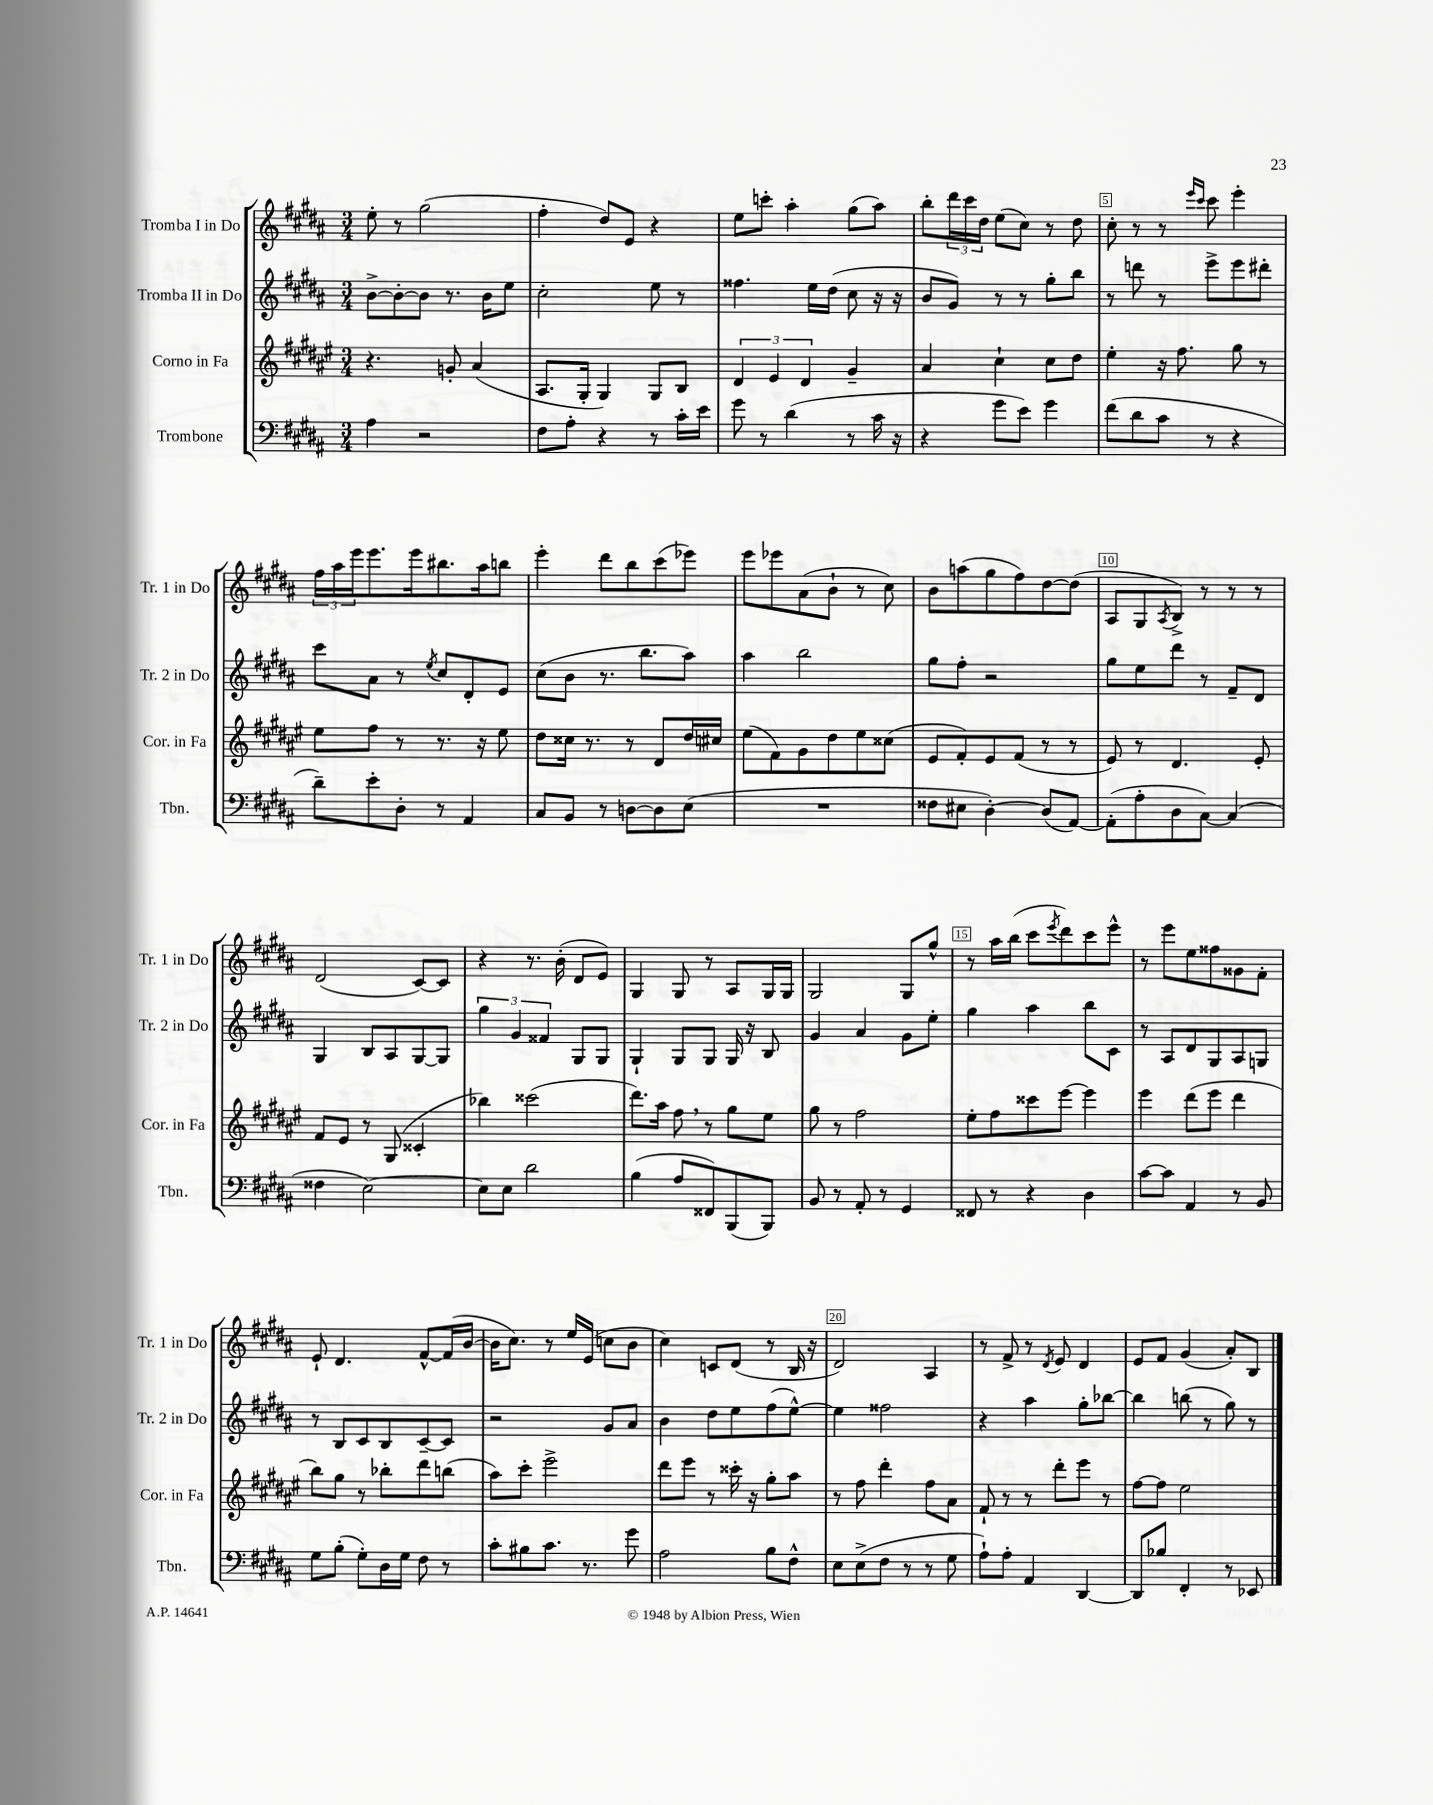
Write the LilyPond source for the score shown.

<<
\new StaffGroup <<
\new Staff = "s0" \with { instrumentName = "Tromba I in Do" shortInstrumentName = "Tr. 1 in Do" } {
    \clef treble \key b \major \numericTimeSignature \time 3/4
    e''8-. r8 gis''2( |
    fis''4-. dis''8) e'8 r4 |
    e''8 c'''8-. ais''4-. gis''8( ais''8) |
    b''8-. \tuplet 3/2 { dis'''16 cis'''16 dis''16 } e''8( cis''8) r8 dis''8 |
    cis''8-. r8 r8 \grace { e'''16 cis'''16 } cis'''8 e'''4-. |
    \tuplet 3/2 { fis''16 ais''16 e'''16 } e'''8. e'''16 bis''8. ais''16 b''8 |
    e'''4-. dis'''8 b''8 cis'''8( ees'''8) |
    e'''8 ees'''8 ais'8( b'8-! r8 cis''8) |
    b'8 a''8( gis''8 fis''8) dis''8~ dis''8( |
    ais8 gis8 \acciaccatura { ais8 } b8->) r8 r8 r8 |
    dis'2( cis'8~) cis'8 |
    r4 r8. b'16-.( dis'8 e'8) |
    gis4 gis8 r8 ais8 gis16 gis16 |
    gis2 gis8 gis''8-^ |
    r8 ais''16 b''16( cis'''8 \acciaccatura { e'''8 } dis'''8) cis'''8 e'''8-^ |
    r8 e'''8 e''8 fisis''8 gisis'8 fis'8-. |
    e'8-! dis'4. fis'8~-^ fis'16( b'16~ |
    b'16 cis''8.) r8 e''16 e'16( c''8 b'8 |
    cis''4) c'8 dis'8( r8 b16 r16 |
    dis'2) ais4 |
    r8 fis'8-> r8 \acciaccatura { dis'8 } e'8 dis'4 |
    e'8 fis'8 gis'4( ais'8-.) b8 \bar "|." |
}
\new Staff = "s1" \with { instrumentName = "Tromba II in Do" shortInstrumentName = "Tr. 2 in Do" } {
    \clef treble \key b \major \numericTimeSignature \time 3/4
    b'8~-> b'8~-. b'8 r8. b'16 e''8 |
    cis''2-. e''8 r8 |
    fisis''4. e''16 dis''16( cis''8 r16 r16 |
    b'8 gis'8) r8 r8 gis''8-. b''8 |
    r8 d'''8 r8 e'''8-> e'''8 dis'''8-. |
    cis'''8 ais'8 r8 \acciaccatura { e''8 } cis''8 dis'8-. e'8 |
    cis''8( b'8 r8. b''8. ais''8) |
    ais''4 b''2 |
    gis''8 fis''8-. r2 |
    gis''8 e''8 dis'''8 r8 fis'8-- dis'8 |
    gis4 b8 ais8 gis8~ gis8 |
    \tuplet 3/2 { gis''4 gis'4 fisis'4 } gis8 gis8 |
    gis4-! gis8 gis8 gis16 r16 b8 |
    gis'4 ais'4 gis'8 e''8-. |
    gis''4 ais''4 b''8 cis'8 |
    r8 ais8 dis'8 gis8 ais8 g8 |
    r8 b8 cis'8 b8 cis'8~-- cis'8 |
    r2 gis'8 ais'8 |
    b'4 dis''8 e''8 fis''8( e''8~-^) |
    e''4 fisis''2 |
    r4 ais''4 gis''8-. bes''8~ |
    bes''4 b''8( r8 gis''8) r8 \bar "|." |
}
\new Staff = "s2" \with { instrumentName = "Corno in Fa" shortInstrumentName = "Cor. in Fa" } {
    \clef treble \key fis \major \numericTimeSignature \time 3/4
    r4. g'8-. ais'4( |
    ais8. gis16-. gis4) gis8 b8 |
    \tuplet 3/2 { dis'4 eis'4 dis'4 } gis'4-- |
    ais'4 cis''4-! cis''8 dis''8 |
    eis''4-. r16 fis''8. gis''8 r8 |
    eis''8 fis''8 r8 r8. r16 eis''8 |
    dis''8 cisis''16 r8. r8 dis'8 dis''16 cis''16 |
    eis''8( fis'8) gis'8 dis''8 eis''8 cisis''8( |
    eis'8 fis'8-.) eis'8 fis'8( r8 r8 |
    eis'8) r8 dis'4. eis'8-. |
    fis'8 eis'8 r8 gis8( cisis'4-. |
    bes''4) cisis'''2( |
    dis'''8.) ais''16 fis''8 \breathe r8 gis''8 eis''8 |
    gis''8 r8 fis''2 |
    eis''8-. fis''8 cisis'''8 eis'''8~ eis'''4 |
    eis'''4 dis'''8( eis'''8 dis'''4 |
    b''8) gis''8 r8 bes''8-. dis'''8 b''8( |
    ais''8) cis'''8-. eis'''2-> |
    dis'''8 eis'''8 r8 cisis'''16-. r16 gis''8-. ais''8 |
    r8 fis''8 dis'''4-. fis''8 ais'8 |
    fis'8-! r8 r8 dis'''8-. eis'''8 r8 |
    fis''8~ fis''8 eis''2 \bar "|." |
}
\new Staff = "s3" \with { instrumentName = "Trombone" shortInstrumentName = "Tbn." } {
    \clef bass \key b \major \numericTimeSignature \time 3/4
    ais4 r2 |
    fis8 ais8-. r4 r8 cis'16-. e'16 |
    gis'8 r8 dis'4( r8 cis'16 r16 |
    r4 gis'8 e'8) gis'4 |
    fis'8( dis'8 cis'8 r8 r4 |
    dis'8--) e'8-. dis8-. r8 ais,4 |
    cis8 b,8 r8 d8~ d8 e8( |
    R2. |
    fisis8 eis8 dis4~-.) dis8( ais,8~) |
    ais,8-.( ais8-. dis8 cis8~) cis4( |
    fisis4 e2~) |
    e8 e8 dis'2 |
    b4( ais8 fisis,8) b,,8( b,,8) |
    b,8 r8 ais,8-. r8 gis,4 |
    fisis,8 r8 r4 dis4 |
    cis'8~ cis'8 ais,4 r8 b,8 |
    gis8 b8-.( gis8-.) dis16 gis16 fis8 r8 |
    cis'8-. bis8 cis'8. r8. gis'8 |
    ais2 b8 fis8-^ |
    e8 e8->( fis8 r8 r8 gis8 |
    ais8-!) ais8-. ais,4 dis,4~ |
    dis,8 bes8 fis,4-. r8 ees,8 \bar "|." |
}
>>
>>
\layout { \context { \Score \override BarNumber.break-visibility = ##(#f #t #t) barNumberVisibility = #(every-nth-bar-number-visible 5) \override BarNumber.stencil = #(make-stencil-boxer 0.1 0.3 ly:text-interface::print) } }
